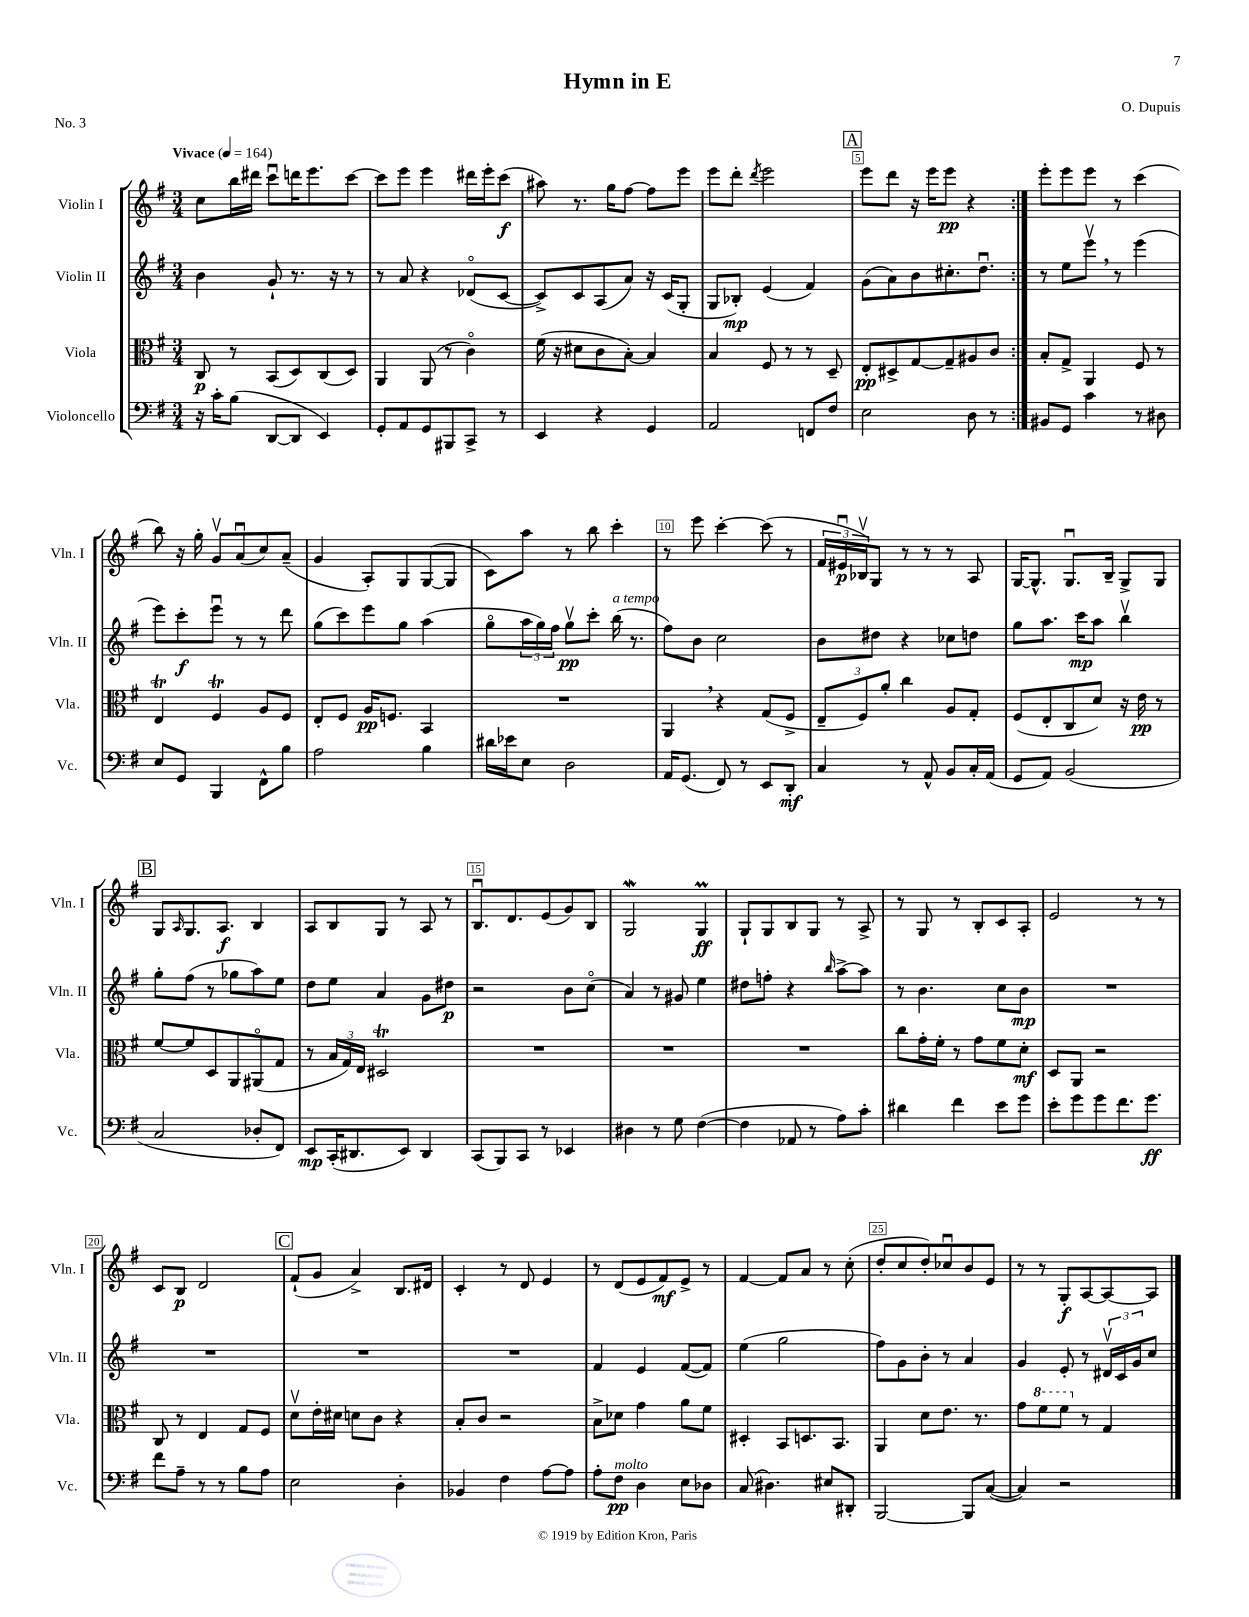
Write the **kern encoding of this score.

**kern	**kern	**kern	**kern
*staff4	*staff3	*staff2	*staff1
*clefF4	*clefC3	*clefG2	*clefG2
*k[f#]	*k[f#]	*k[f#]	*k[f#]
*M3/4	*M3/4	*M3/4	*M3/4
*MM164	*MM164	*MM164	*MM164
16r	8C	4b	8cc
16c'	.	.	.
(8B	8r	.	16bb
.	.	.	16ddd#
[8DD	(8BB	8g`	8cccu
8DD]	8D)	8.r	16ddd
.	.	.	8.eee
4EE)	(8C	.	.
.	.	16r	.
.	8D)	8r	[8ccc
=	=	=	=
8GG'	4AA	8r	8ccc]
8AA	.	8a	8eee
8GG	(8AA	4r	4eee
8BBB#	8r	.	.
8CC^	4co)	(8d-o	16ddd#
.	.	.	16eee'
8r	.	[8c	(8ccc
=	=	=	=
4EE	(16f#	8c^])	8aa#)
.	16r	.	.
.	8d#	8c	8.r
4r	8c	(8A	.
.	.	.	16gg
.	[8B')	8a)	[8ff#
4GG	4B]	16r	8ff#]
.	.	(16c	.
.	.	8G'	8eee
=	=	=	=
2AA	4B	8G	8eee
.	.	8B-')	8ddd'
.	.	.	8qddd
.	8F#	(4e	2eee
.	8r	.	.
8FF	8r	4f#)	.
8F#	8D~	.	.
=	=	=	=
2E	8E'	(8g	8eee
.	8D#^	8a)	8ddd
.	[8G	8b	16r
.	.	.	16eee
.	8G~]	8.cc#'	8eee
8D	8A#	.	4r
.	.	8.ddu	.
8r	8c	.	.
=:|!	=:|!	=:|!	=:|!
8BB#	8B'	8r	8eee'
8GG	8G^	8ee	8eee
4c	4AA	8eeev	8eee
.	.	8r	8r
8r	8F#	(4eee	(4ccc
8D#	8r	.	.
=	=	=	=
8E	4E	8eee)	8bb)
8GG	.	8ccc'	16r
.	.	.	16gg'
4BBB	4F#	8eeeu	8gv
.	.	8r	(8au
8FF#^^	8A	8r	8cc)
8B	8F#	8ddd	(8a~
=	=	=	=
2A	8E'	(8gg	4g
.	8F#	8ccc)	.
.	16A	8eee	8A')
.	8.F	.	.
.	.	8gg	8G
4B	4BB	(4aa	([8G
.	.	.	8G]
=	=	=	=
16d#	2.r	8ggo	8c)
16e-	.	.	.
8E	.	24aa	8aa
.	.	24gg)	.
.	.	24ff#	.
2D	.	8ggv	8r
.	.	8ccc'	8bb
.	.	(16bb	4ccc'
.	.	8.r	.
=	=	=	=
16AA	4AA	8ff#)	8r
(8.GG	.	.	.
.	.	8b	8eee
8FF#)	4r	2cc	[4ccc'
8r	.	.	.
8EE	(8G	.	(8ccc]
8DD'	8F#^	.	8r
=	=	=	=
4C	12E~	8b	24f#
.	.	.	24e#u
.	12F#)	.	24B-v)
.	.	8dd#	8G
.	12a'	.	.
8r	4cc	4r	8r
8AA^^	.	.	8r
8BB	8A	8cc-	8r
16C'	8G'	8dd	8A
(16AA	.	.	.
=	=	=	=
8GG	(8F#	8gg	[16G
.	.	.	8.G^^]
8AA)	8E'	8.aa	.
(2BB	8C	.	8.Gu
.	.	16ccc	.
.	8d)	8aa	.
.	.	.	16B~
.	16r	4bbv	8G^
.	16e	.	.
.	8r	.	8G
=	=	=	=
2C	[8f#	8gg'	8G
.	.	.	16qqA
.	8f#]	(8ff#	8.G
.	8D	8r	.
.	.	.	8.A
.	8AA	8gg-	.
8D-'	(8AA#o	8aa)	4B
8FF#)	8G	8ee	.
=	=	=	=
8EE	8r	8dd	8A
(16CC'	24B	8ee	8B
.	24G)	.	.
8.DD#	.	.	.
.	24E	.	.
.	2D#	4a	8G
8EE)	.	.	8r
4DD#	.	8g	8A
.	.	8dd#	8r
=	=	=	=
(8CC	2.r	2r	8.Bu
8BBB)	.	.	.
.	.	.	8.d
8CC	.	.	.
8r	.	.	(8e
4EE-	.	8b	8g)
.	.	(8cco	8B
=	=	=	=
4D#	2.r	4a)	2G
8r	.	8r	.
8G	.	8g#	.
([4F#	.	4ee	4G
=	=	=	=
4F#]	2.r	8dd#	8G`
.	.	8ff'	8G
8AA-	.	4r	8B
8r	.	.	8G
.	.	16qqbb	.
8A)	.	[8aa^	8r
8c'	.	8aa]	8A^
=	=	=	=
4d#	8cc	8r	8r
.	16g'	4.b	8G
.	16f#'	.	.
4f#	8r	.	8r
.	8g	.	8B'
8e	8f#	8cc	8c
8g	8d'	8b	8A'
=	=	=	=
8e'	8D	2.r	2e
8g	8AA	.	.
8g	2r	.	.
8.f#	.	.	.
.	.	.	8r
8.g	.	.	.
.	.	.	8r
=	=	=	=
8f#	8C	2.r	8c
8A~	8r	.	8B
8r	4E	.	2d
8r	.	.	.
8B	8G	.	.
8A	8F#	.	.
=	=	=	=
2E	8dv	2.r	(8f#`
.	16e'	.	8g
.	16d#	.	.
.	8d	.	4a^)
.	8c	.	.
4D'	4r	.	8.B
.	.	.	16d#
=	=	=	=
4BB-	8B'	2.r	4c'
.	8c	.	.
4F#	2r	.	8r
.	.	.	8d
[8A	.	.	4e
8A]	.	.	.
=	=	=	=
8A'	8B^	4f#	8r
8F#	8d-	.	(8d
4D	4g	4e	8e
.	.	.	8f#)
8E	8a	([8f#	8e^
8D-	8f#	8f#])	8r
=	=	=	=
(8C	4D#'	(4ee	[4f#
4.D#)	.	.	.
.	8BB	2gg	8f#]
.	8.D	.	8a
8E#	.	.	8r
.	8.BB	.	.
8DD#'	.	.	(8cc'
=	=	=	=
[2BBB	4AA	8ff#)	8dd'
.	.	8g	8cc
.	8d	8b'	8dd')
.	8.e	8r	8cc-u
8BBB]	.	4a	8b
.	8.r	.	.
([8C	.	.	8e
=	=	=	=
4C])	8g	4g	8r
.	8ff#	.	8r
2r	8ff#	8e'	8G'
.	8r	8r	[8A
.	4G	24d#v	8A_
.	.	24c	.
.	.	24g	.
.	.	8cc	8A]
==	==	==	==
*-	*-	*-	*-
